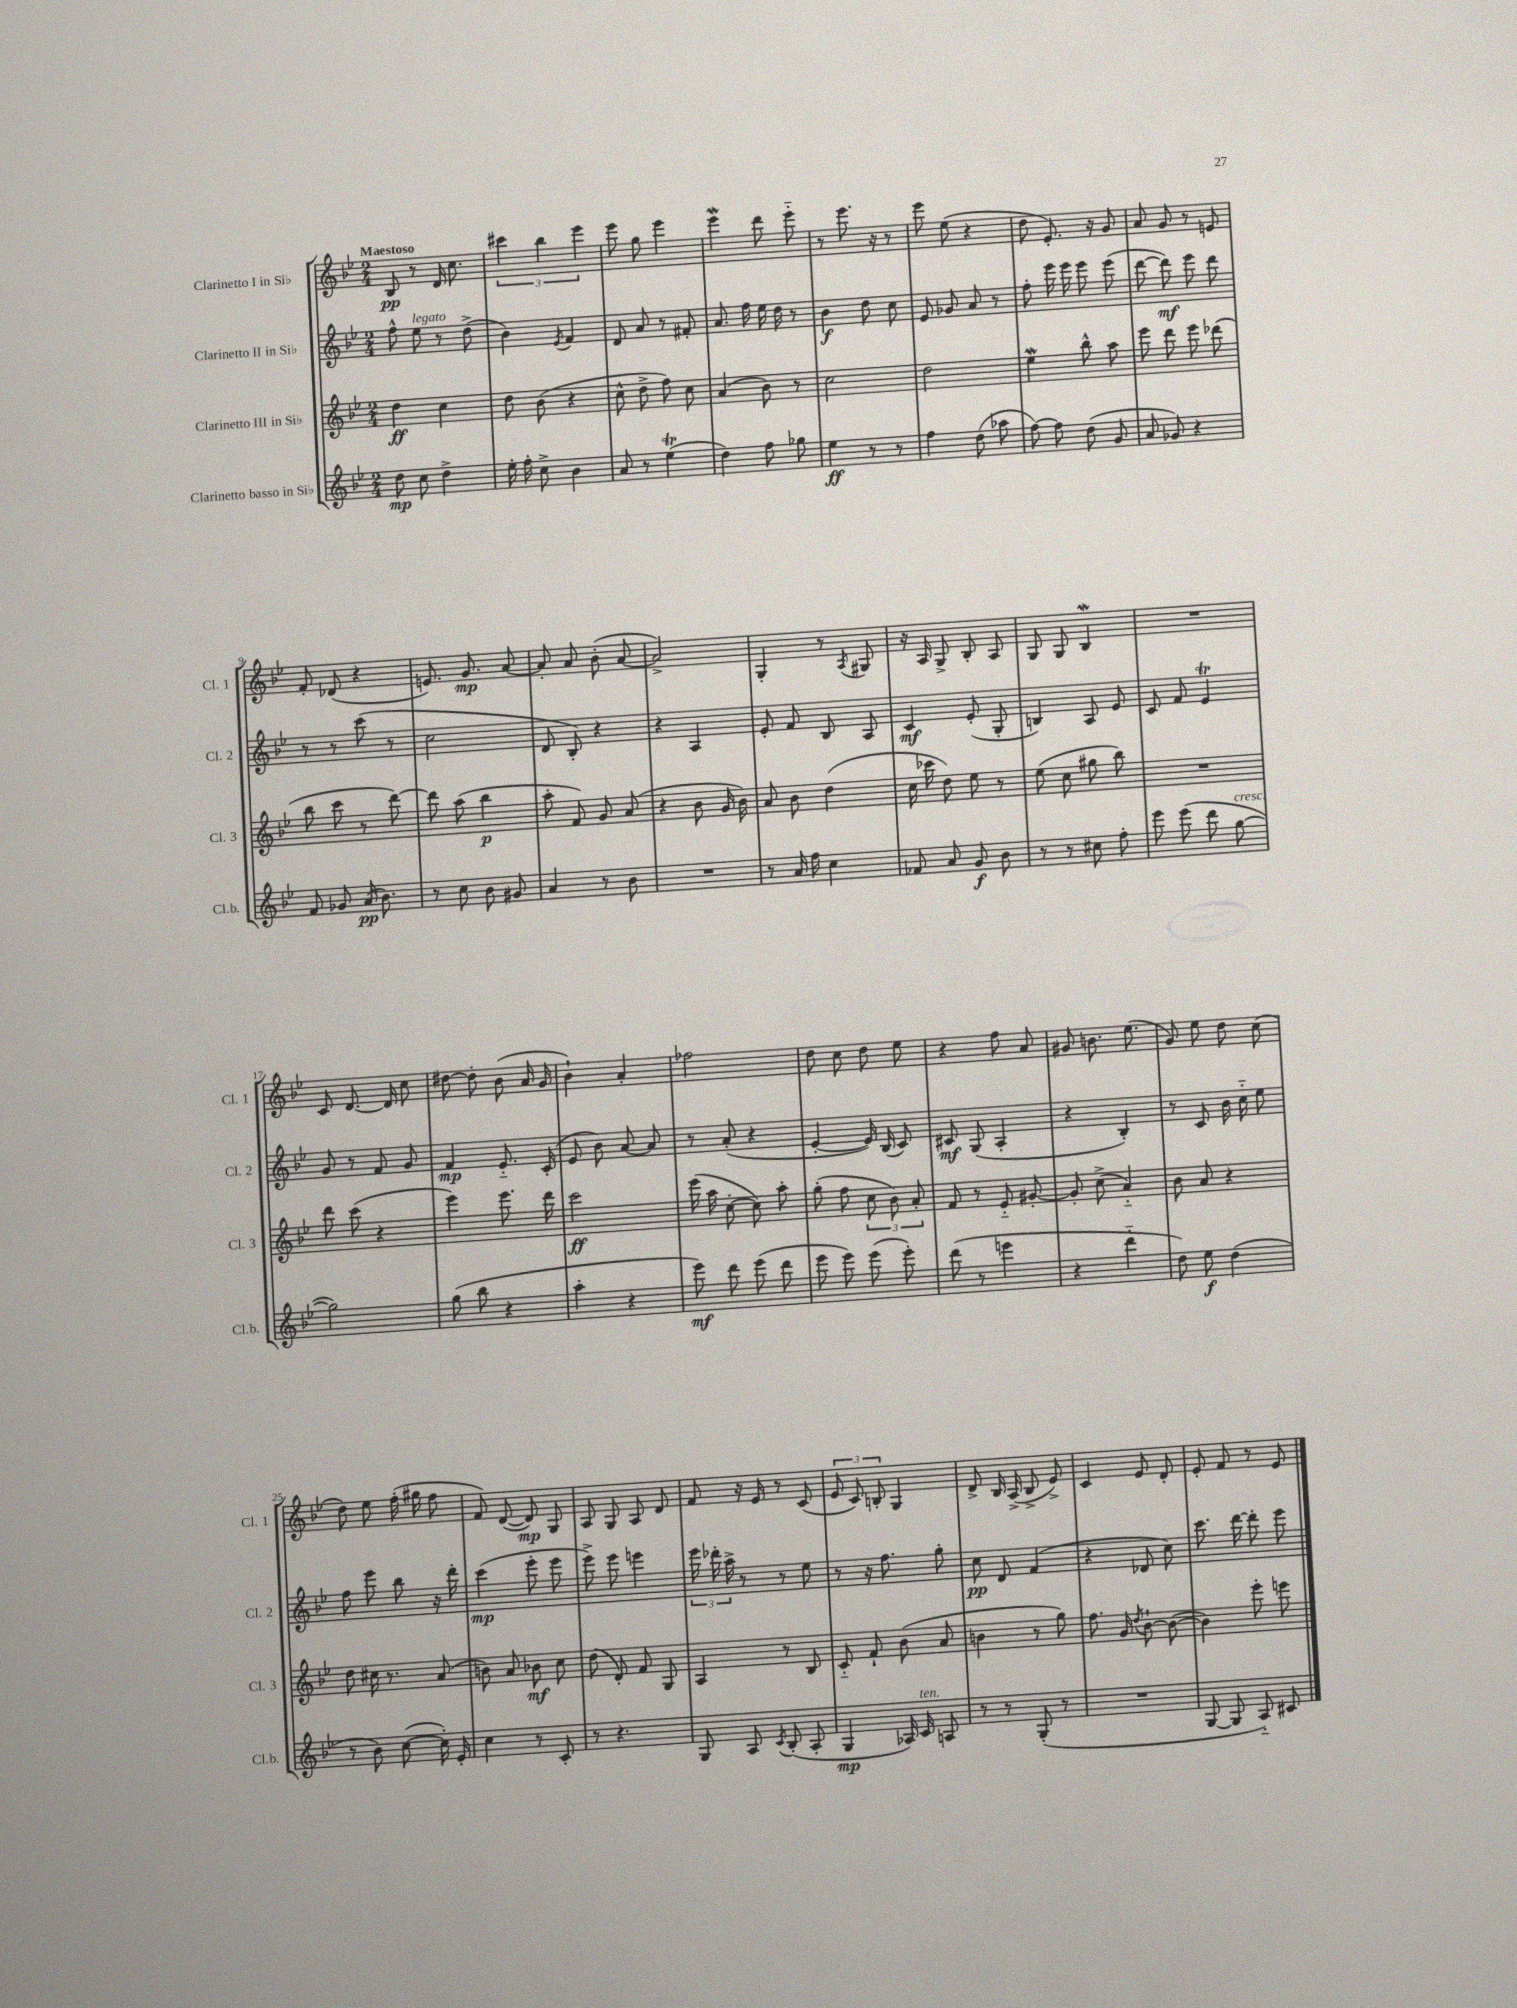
<<
\new StaffGroup <<
\new Staff = "s0" \with { instrumentName = "Clarinetto I in Sib" shortInstrumentName = "Cl. 1" } {
    \clef treble \key bes \major \numericTimeSignature \time 2/4 \tempo "Maestoso"
    \autoBeamOff bes8\pp r8 d'16 c''8. |
    \tuplet 3/2 { cis'''4 bes''4 ees'''4 } |
    ees'''8 g''8 ees'''4 |
    ees'''4\mordent d'''8 ees'''8-_ |
    r8 ees'''8. r16 r8 |
    ees'''8 ees''8( r4 |
    d''8 ees'8.-.) r16 g'8 |
    a'8 g'8 r8 e'8 |
    f'8-. des'8( r4 |
    e'8.) g'8.\mp a'8~ |
    a'8-. a'8 bes'8-.( a'8~ |
    a'2->) |
    g4-. r8 \acciaccatura { a8 } gis8 |
    r16 a16 g8-> bes8-. a8 |
    g8 g8 bes4\mordent |
    R2 |
    c'8 d'8.~ d'16 c''8 |
    dis''8~ dis''8-. bes'8( a'16 g'16 |
    bes'4-!) a'4-. |
    fes''2 |
    d''8 c''8 d''8 ees''8 |
    r4 f''8 a'8 |
    gis'8 b'8. ees''8.( |
    g'8) ees''8 d''8 c''8( |
    d''8) ees''8 f''16-.( gis''16 f''8 |
    f'8) d'8~( d'8\mp) g8 |
    a8 g8 a8 d'8 |
    f'8 r16 ees'16 r8 c'8( |
    \tuplet 3/2 { ees'8 c'8) b8-. } g4 |
    d'8-> bes16 a16->( bes8-> ees'8->) |
    c'4 ees'8 d'8-. |
    ees'8-. f'8 r8 ees'8 \bar "|." |
}
\new Staff = "s1" \with { instrumentName = "Clarinetto II in Sib" shortInstrumentName = "Cl. 2" } {
    \clef treble \key bes \major \numericTimeSignature \time 2/4
    \autoBeamOff f''8-^ ees''8^\markup { \italic "legato" } r8 d''8->( |
    bes'4) \acciaccatura { ees'8 } f'4 |
    d'8 a'8 r8 fis'8-. |
    a'8. f''16 ees''16 d''16 r8 |
    bes'4\f d''8 c''8 |
    ees'8 ges'8 a'8 r8 |
    f''8-. ees'''16 ees'''16 ees'''8 ees'''8( |
    d'''8~ d'''8\mf) ees'''8 d'''8 |
    r8 r8 c'''8( r8 |
    c''2 |
    d'8 bes8-.) r4 |
    r4 a4 |
    ees'8-. f'8 bes8 a8 |
    c'4\mf ees'8-.( g8-. |
    b4) a8 ees'8 |
    c'8 f'8 ees'4\trill |
    g'8 r8 f'8 g'8 |
    f'4\mp ees'8.-_ c'16-.( |
    ees'8 bes'8) a'8~ a'8 |
    r8 a'8-.( r4 |
    ees'4~-. ees'16) bes16( c'8) |
    cis'8\mf g8( a4-. |
    r4 bes4-.) |
    r8 c'8 bes'16 c''16-_ ees''8 |
    f''8 ees'''8 bes''8 r16 d'''16-. |
    c'''4\mp( ees'''8-. ees'''8 |
    ees'''8->) ees'''8 e'''4 |
    \tuplet 3/2 { ees'''16 des'''16-. a''16-> } r8 r8 ees''8 |
    r8 r16 f''8. g''8-. |
    c''8\pp d'8 f'4( |
    r4 des'8 c''8) |
    c'''8. d'''16~ d'''8-. ees'''8 \bar "|." |
}
\new Staff = "s2" \with { instrumentName = "Clarinetto III in Sib" shortInstrumentName = "Cl. 3" } {
    \clef treble \key bes \major \numericTimeSignature \time 2/4
    \autoBeamOff d''4\ff c''4 |
    d''8 bes'8( r4 |
    c''8-^ d''8-> f''8) c''8 |
    a'4( bes'8) r8 |
    c''2 |
    d''2 |
    ees''4\mordent bes''8-^ a''8 |
    ees'''8 d'''8 ees'''8 des'''8( |
    bes''8 c'''8 r8 d'''8~) |
    d'''8 a''8( bes''4\p |
    a''8-. f'8) g'8 a'8( |
    r4 bes'8 g'16 bes'16) |
    a'8 bes'8 d''4( |
    c''16 ces'''16 d''8) ees''8 r8 |
    ees''8( c''8 gis''8 bes''8) |
    R2 |
    d'''8 c'''8( r4 |
    ees'''4) ees'''8. d'''16 |
    c'''2\ff |
    ees'''16( a''16 c''8~-. c''8) a''8-. |
    g''8-.( f''8 \tuplet 3/2 { c''8 bes'8) a'8-. } |
    f'8 r8 ees'8-_ gis'8~-. |
    gis'8-. c''8->( a'4-_) |
    bes'8 a'8 r4 |
    d''8 cis''16 r8. a'8( |
    b'8) a'8 bes'8\mf c''8 |
    d''8( d'8-.) f'8 g8 |
    a4 r8 bes8 |
    c'8-_ f'8-! bes'8( a'8 |
    b'4 r8 g''8) |
    f''8. g'16 \acciaccatura { d''8 } bes'8~-! bes'8~( |
    bes'4) ees'''8-. e'''8 \bar "|." |
}
\new Staff = "s3" \with { instrumentName = "Clarinetto basso in Sib" shortInstrumentName = "Cl.b." } {
    \clef treble \key bes \major \numericTimeSignature \time 2/4
    \autoBeamOff d''8\mp c''8 d''4-> |
    ees''16-. f''16-. c''8-> bes'4 |
    a'8 r8 ees''4\trill( |
    d''4) f''8 ges''8 |
    ees''4\ff r8 r8 |
    f''4 d''8( aes''8 |
    f''8~) f''8 d''8( g'8 |
    a'8 ges'8) r4 |
    f'8 ges'8 a'16\pp( bes'8.) |
    r8 c''8 bes'8 gis'8 |
    a'4 r8 bes'8 |
    R2 |
    r8 a'16 f''16 c''4 |
    fes'8 a'8 g'8\f bes'8 |
    r8 r8 cis''8 f''8-. |
    ees'''8 ees'''8( d'''8 g''8~^\markup { \italic "cresc." } |
    g''2) |
    g''8( bes''8 r4 |
    a''4-. r4 |
    ees'''8\mf) d'''8 ees'''8( d'''8 |
    ees'''8 ees'''8) ees'''8( ees'''8-.) |
    d'''8( r8 e'''4 |
    r4 d'''4-_ |
    d''8) ees''8\f d''4( |
    r8 bes'8) c''8~( c''16-.) ees'16-. |
    c''4 r8 c'8-. |
    r8 r4. |
    g8 a8 \acciaccatura { c'8 } bes8-.( a8-. |
    g4\mp aes16) c'16^\markup { \italic "ten." } a8 |
    r8 r8 g8-.( r8 |
    R2 |
    g8~ g8 a8-_) cis'8 \bar "|." |
}
>>
>>
